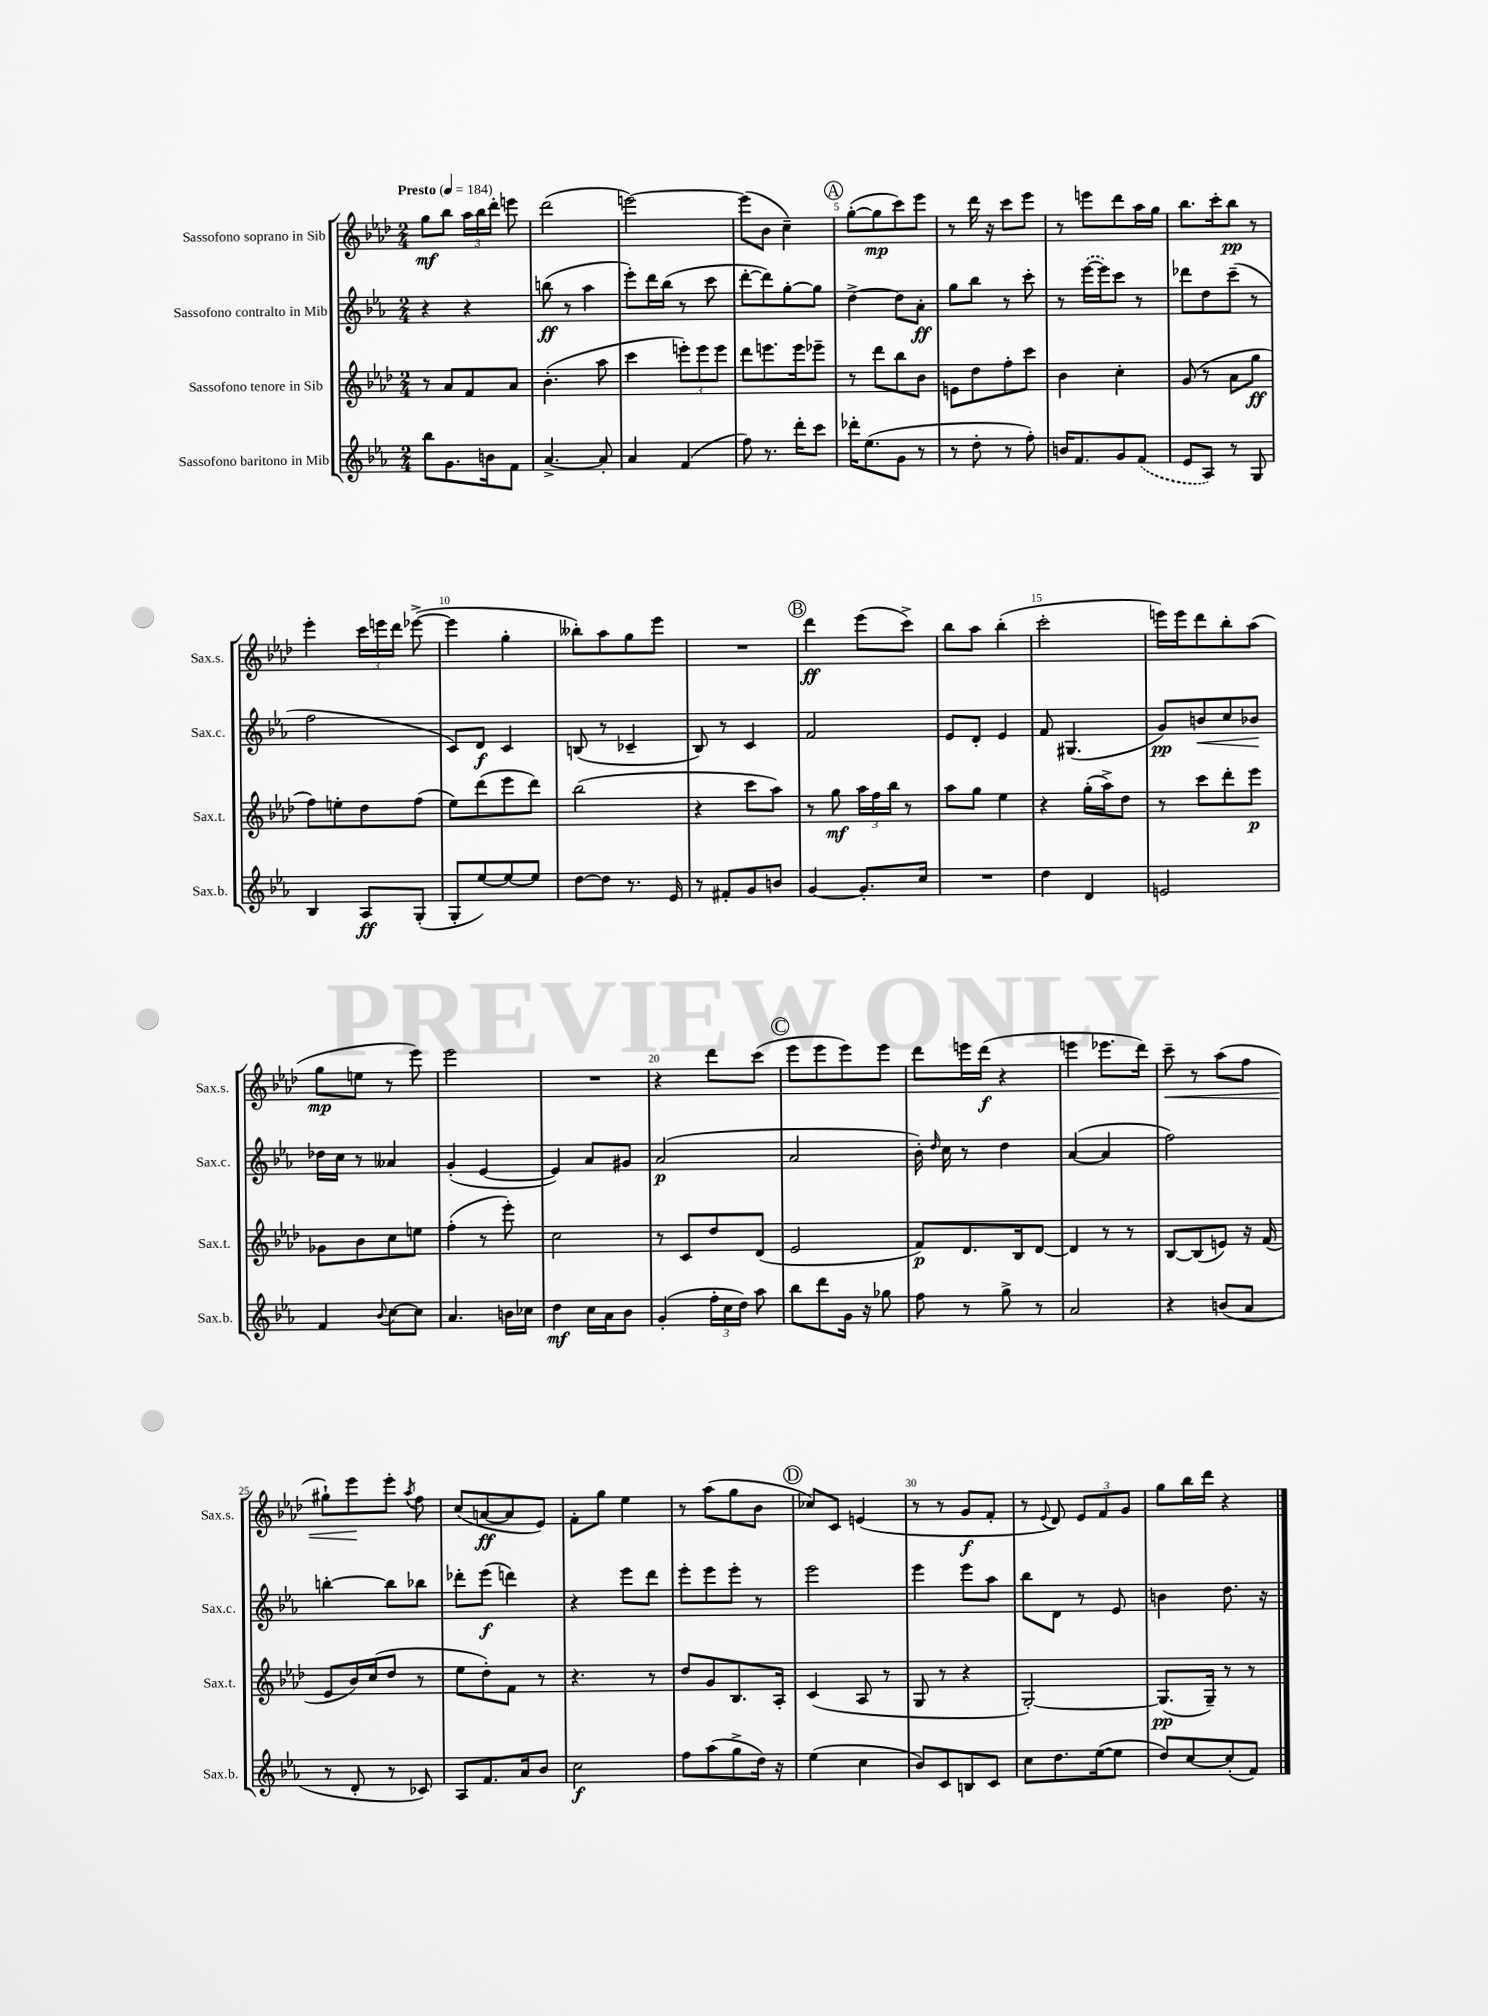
<<
\new StaffGroup <<
\new Staff = "s0" \with { instrumentName = "Sassofono soprano in Sib" shortInstrumentName = "Sax.s." } {
    \clef treble \key aes \major \numericTimeSignature \time 2/4 \tempo "Presto" 4 = 184
    \autoBeamOff g''8[\mf bes''8] \tuplet 3/2 { aes''16[ bes''16 des'''16]-. } e'''8 |
    des'''2( |
    e'''2~) |
    e'''8[( bes'8] c''4--) |
    \mark \markup { \circle "A" } g''8[~-.( g''8\mp c'''8) ees'''8] |
    r8 des'''16 r16 c'''8[ ees'''8] |
    r8 e'''8[ des'''8 aes''16 g''16] |
    bes''8.[ c'''16-. bes''8]\pp r8 |
    ees'''4-. \tuplet 3/2 { c'''16[ e'''16 des'''16] } ees'''8~->( |
    ees'''4 g''4-. |
    beses''8[-.) aes''8 g''8 ees'''8] |
    R2 |
    \mark \markup { \circle "B" } des'''4\ff ees'''8[( c'''8]->) |
    bes''8[ aes''8] bes''4-.( |
    c'''2-. |
    e'''16[) e'''16 des'''8 bes''8-. aes''8]( |
    g''8[\mp e''8] r8 ees'''8) |
    ees'''2 |
    R2 |
    r4 des'''8[ c'''8]( |
    \mark \markup { \circle "C" } ees'''8[ ees'''8 ees'''8) ees'''8] |
    des'''8[ e'''16 des'''16]\f( r4 |
    e'''4 ees'''8.[ des'''16]) |
    c'''8--\< r8 aes''8[( f''8] |
    gis''8[-!) ees'''8\! ees'''8]-. \acciaccatura { aes''8 } f''8 |
    c''8[( a'8~\ff a'8 ees'8]) |
    f'8[-. g''8] ees''4 |
    r8 aes''8[( g''8 bes'8] |
    \mark \markup { \circle "D" } ces''8[) c'8] e'4( |
    r8 r8 g'8[\f f'8]-. |
    r8 \appoggiatura { ees'8 } des'8) \tuplet 3/2 { ees'8[ f'8 g'8] } |
    g''8[ bes''16 des'''16] r4 \bar "|." |
}
\new Staff = "s1" \with { instrumentName = "Sassofono contralto in Mib" shortInstrumentName = "Sax.c." } {
    \clef treble \key ees \major \numericTimeSignature \time 2/4
    \autoBeamOff r4 r4 |
    b''8\ff( r8 aes''4 |
    ees'''8[-.) d'''16 bes''16]( r8 c'''8 |
    d'''8[~-. d'''8) g''8~-. g''8] |
    \mark \markup { \circle "A" } d''4~-> d''8[ aes'8]-.\ff |
    g''8[ bes''8] r8 c'''8-. |
    r8 \once \slurDashed ees'''16[~( ees'''16) c'''8] r8 |
    des'''8[ d''8 c'''8]--( r8 |
    f''2 |
    c'8[) d'8]\f c'4 |
    b8( r8 ces'4-- |
    bes8) r8 c'4 |
    \mark \markup { \circle "B" } f'2 |
    ees'8[ d'8]-. ees'4 |
    f'8 gis4.( |
    g'8[\pp) b'8\< c''8 bes'8]\! |
    des''16[ c''16] r8 aeses'4 |
    g'4-.( ees'4~ |
    ees'4) aes'8[ gis'8] |
    aes'2\p( |
    \mark \markup { \circle "C" } aes'2 |
    bes'16-.) \grace { d''16 } c''16 r8 d''4 |
    aes'4~( aes'4 |
    f''2) |
    b''4~-. b''8[ bes''8] |
    des'''8[-. ees'''8]\f( d'''4) |
    r4 ees'''8[ d'''8] |
    ees'''8[-. ees'''8 ees'''8]-. r8 |
    \mark \markup { \circle "D" } ees'''2 |
    ees'''4 ees'''8[ aes''8] |
    bes''8[ d'8] r8 ees'8 |
    b'4 d''8. r16 \bar "|." |
}
\new Staff = "s2" \with { instrumentName = "Sassofono tenore in Sib" shortInstrumentName = "Sax.t." } {
    \clef treble \key aes \major \numericTimeSignature \time 2/4
    \autoBeamOff r8 aes'8[ f'8 aes'8] |
    bes'4.-.( aes''8 |
    c'''4 \tuplet 3/2 { e'''8[-.) e'''8 e'''8] } |
    des'''8[ e'''8. e'''16 ees'''8]-- |
    \mark \markup { \circle "A" } r8 des'''8[ bes''8 bes'8] |
    e'8[ des''8 f''8-. c'''8] |
    bes'4 c''4-. |
    g'8( r8 aes'8[ g''8]\ff |
    f''8[) e''8-. des''8 f''8]( |
    ees''8[) des'''8( ees'''8 des'''8]) |
    bes''2( |
    r4 c'''8[ aes''8]) |
    \mark \markup { \circle "B" } r8 g''8\mf \tuplet 3/2 { aes''16[ f''16 bes''16] } r8 |
    aes''8[ g''8] ees''4 |
    r4 g''16[-.( aes''16->) des''8] |
    r8 c'''8[ des'''8-. ees'''8]\p |
    ges'8[ bes'8 c''8 e''8] |
    f''4-.( r8 ees'''8-.) |
    c''2 |
    r8 c'8[ des''8 des'8]( |
    \mark \markup { \circle "C" } ees'2 |
    f'8[\p) des'8. bes16 des'8]~ |
    des'4 r8 r8 |
    bes8[~ bes8( e'8]) r16 f'16( |
    ees'8[ bes'16) c''16( des''8] r8 |
    ees''8[ des''8-.) f'8] r8 |
    r4. r8 |
    des''8[ g'8 bes8. aes16]-. |
    \mark \markup { \circle "D" } c'4( aes8 r8 |
    g8 r8 r4 |
    g2~-.) |
    g8.[\pp( g16]--) r8 r8 \bar "|." |
}
\new Staff = "s3" \with { instrumentName = "Sassofono baritono in Mib" shortInstrumentName = "Sax.b." } {
    \clef treble \key ees \major \numericTimeSignature \time 2/4
    \autoBeamOff bes''8[ g'8. b'16 f'8] |
    aes'4.~-> aes'8-. |
    aes'4 f'4( |
    f''8) r8. d'''16[-. c'''8] |
    \mark \markup { \circle "A" } des'''16[-. ees''8.( g'8] r8 |
    r8 d''8-. r8 f''8-.) |
    b'16[ f'8. g'8 \once \slurDashed f'8]( |
    ees'8[ aes8]) r8 g8 |
    bes4 aes8[\ff g8]-.( |
    g8[-. ees''8~) ees''8~ ees''8] |
    d''8[~ d''8] r8. ees'16 |
    r8 fis'8[-. g'8 b'8] |
    \mark \markup { \circle "B" } g'4~ g'8.[-. c''16] |
    R2 |
    d''4 d'4 |
    e'2 |
    f'4 \appoggiatura { bes'8 } c''8[~ c''8] |
    aes'4. b'16[ ces''16] |
    d''4\mf c''16[ aes'16 bes'8] |
    g'4-.( \tuplet 3/2 { f''16[-. c''16 d''16]) } aes''8 |
    \mark \markup { \circle "C" } bes''8[ d'''8 g'16] r16 ges''8 |
    f''8 r8 g''8-> r8 |
    aes'2 |
    r4 b'8[( aes'8] |
    r8 d'8-. r8 ces'8) |
    aes8[ f'8. aes'16 bes'8] |
    c''2\f |
    f''8[ aes''8( g''8-> d''16]) r16 |
    \mark \markup { \circle "D" } ees''4( c''4 |
    bes'8[) c'8 b8 c'8] |
    c''8[ d''8. ees''16~( ees''8] |
    d''8[) c''8~ c''8-.( f'8]) \bar "|." |
}
>>
>>
\layout { \context { \Score \override BarNumber.break-visibility = ##(#f #t #t) barNumberVisibility = #(every-nth-bar-number-visible 5) } }
